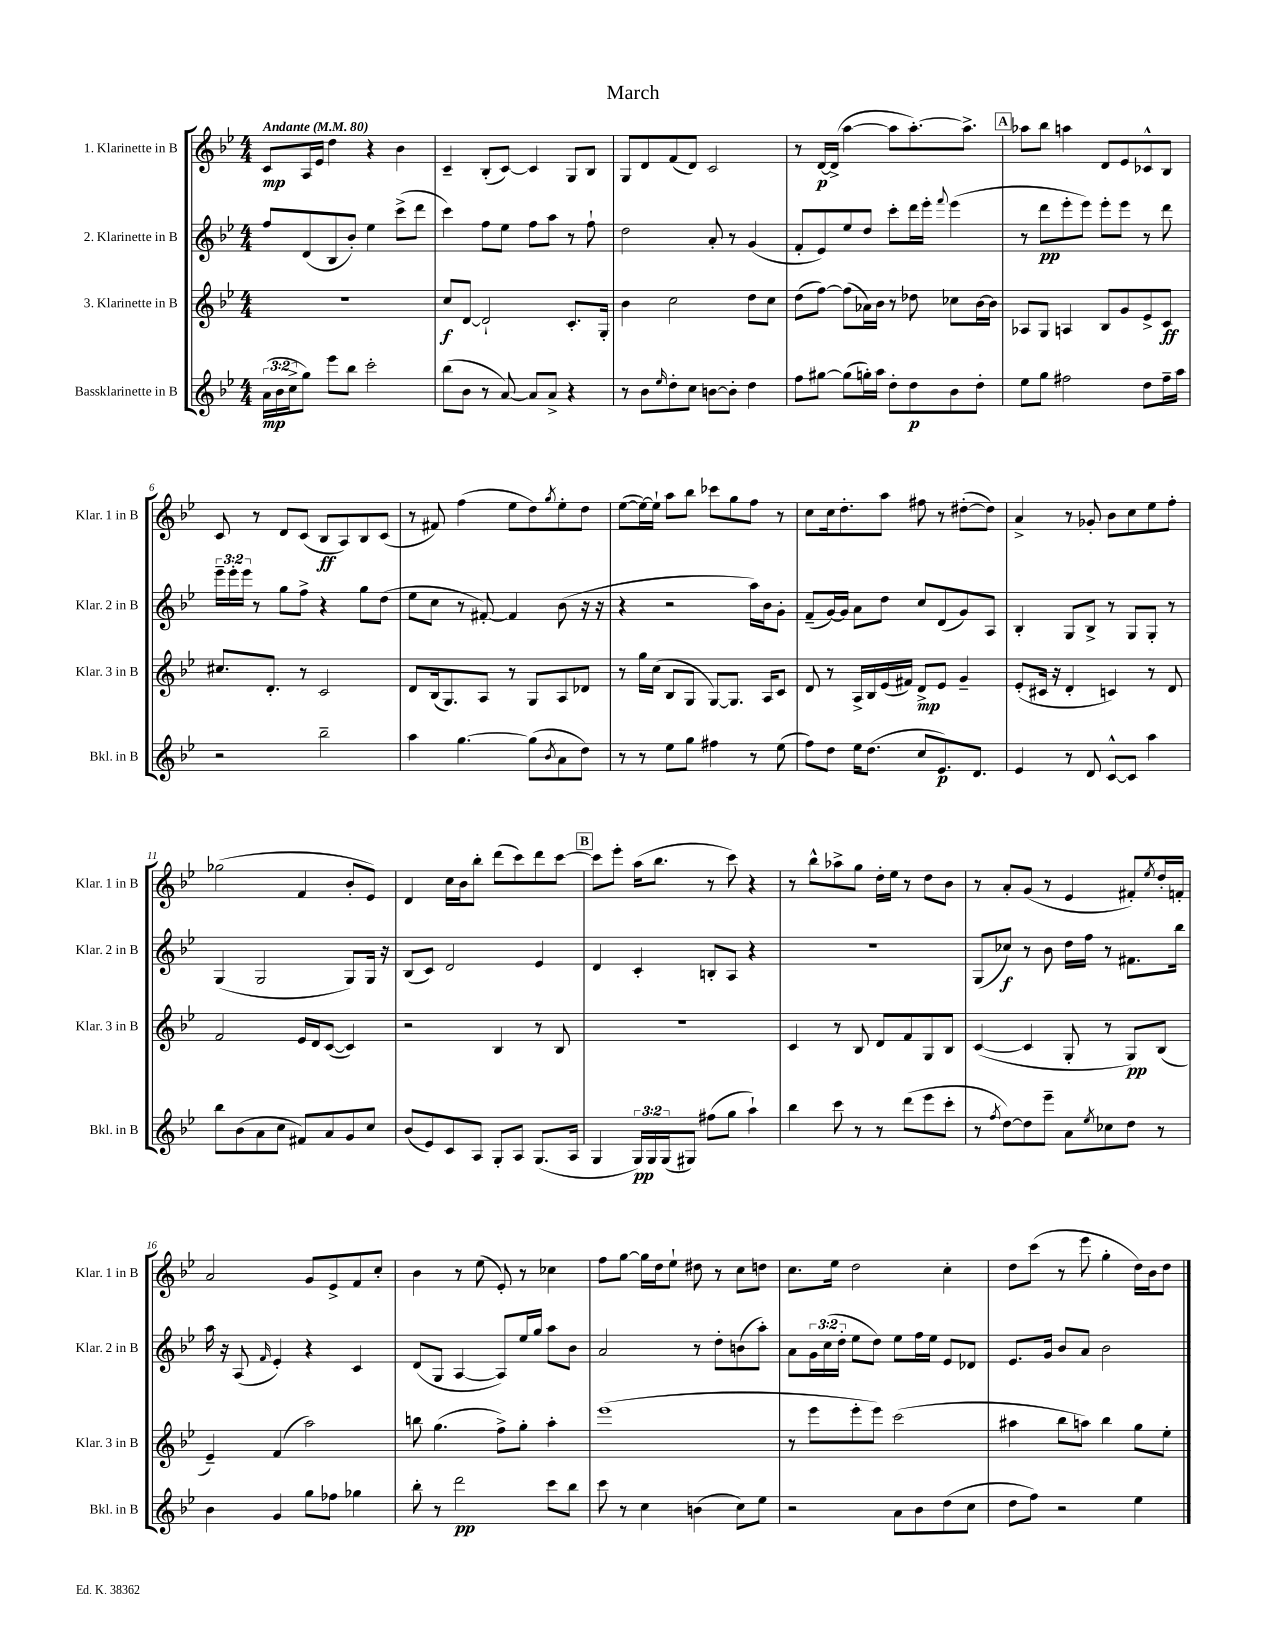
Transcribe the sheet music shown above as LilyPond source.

\header { title = "March" }
<<
\new StaffGroup <<
\new Staff = "s0" \with { instrumentName = "1. Klarinette in B" shortInstrumentName = "Klar. 1 in B" } {
    \clef treble \key bes \major \numericTimeSignature \time 4/4 \tempo "Andante" 4 = 80
    c'8\mp a16 ees'16 d''4 r4 bes'4 |
    c'4-- bes8-.( c'8~) c'4 g8 bes8 |
    g8 d'8 f'8( d'8) c'2 |
    r8 d'16~\p d'16->( a''4~ a''8 a''8.~-.) a''8.-> |
    \mark \markup { \box "A" } aes''8 bes''8 a''4 d'8 ees'8 ces'8-^ bes8 |
    c'8 r8 d'8 c'8( bes8\ff a8) bes8 c'8( |
    r8 fis'8) f''4( ees''8 d''8) \acciaccatura { g''8 } ees''8-. d''8 |
    ees''8~( ees''16~) ees''16-! a''8 bes''8 ces'''8 g''8 f''8 r8 |
    c''8 c''16 d''8.-. a''8 fis''8 r8 dis''8~-.( dis''8) |
    a'4-> r8 ges'8-. bes'8 c''8 ees''8 f''8-. |
    ges''2( f'4 bes'8-. ees'8) |
    d'4 c''16 bes'16 bes''8-. d'''8( c'''8) d'''8 c'''8~ |
    \mark \markup { \box "B" } c'''8 ees'''8-. a''16( bes''8. r8 c'''8) r4 |
    r8 bes''8-^ aes''8-> g''8 d''16-. ees''16 r8 d''8 bes'8 |
    r8 a'8-. g'8( r8 ees'4 fis'8-.) \acciaccatura { ees''8 } d''16-. f'16-. |
    a'2 g'8 ees'8-> f'8 c''8-. |
    bes'4 r8 ees''8( ees'8-.) r8 ces''4 |
    f''8 g''8~ g''16 d''16 ees''8-! dis''8 r8 c''8 d''8 |
    c''8. ees''16 d''2 c''4-. |
    d''8 c'''8( r8 ees'''8 g''4-. d''16) bes'16 d''8 \bar "|." |
}
\new Staff = "s1" \with { instrumentName = "2. Klarinette in B" shortInstrumentName = "Klar. 2 in B" } {
    \clef treble \key bes \major \numericTimeSignature \time 4/4 \override Staff.TupletNumber.text = #tuplet-number::calc-fraction-text
    f''8 d'8( bes8 bes'8-.) ees''4 c'''8->( d'''8 |
    c'''4) f''8 ees''8 f''8 a''8 r8 f''8-! |
    d''2 a'8-. r8 g'4( |
    f'8-. ees'8) ees''8 d''8 c'''8-. d'''16 ees'''16-. \appoggiatura { f'''8 } ees'''4( |
    \mark \markup { \box "A" } r8 d'''8\pp ees'''8-. ees'''8) ees'''8-. ees'''8 r8 d'''8 |
    \tuplet 3/2 { ees'''16-- ees'''16-. ees'''16 } r8 g''8 f''8-> r4 g''8 d''8( |
    ees''8 c''8 r8 fis'8~-.) fis'4 bes'8( r16 r16 |
    r4 r2 a''16) bes'16 g'8-. |
    f'8--( g'16~) g'16 a'8 d''8 c''8 d'8( g'8) a8 |
    bes4-. g8 bes8-> r8 g8 g8-. r8 |
    g4( g2 g8) g16 r16 |
    bes8( c'8) d'2 ees'4 |
    \mark \markup { \box "B" } d'4 c'4-. b8-. a8 r4 |
    R1 |
    g8( ces''8\f) r8 bes'8 d''16 f''16 r8 fis'8. bes''16 |
    a''16 r16 a8( \grace { f'16 } ees'4-.) r4 c'4 |
    d'8( g8 a4~ a8) ees''16 g''16 a''8 bes'8 |
    a'2 r8 d''8-. b'8( a''8-.) |
    a'8 \tuplet 3/2 { g'16 c''16( d''16-. } ees''8 d''8) ees''8 f''16 ees''16 ees'8 des'8 |
    ees'8. g'16 bes'8 a'8 bes'2 \bar "|." |
}
\new Staff = "s2" \with { instrumentName = "3. Klarinette in B" shortInstrumentName = "Klar. 3 in B" } {
    \clef treble \key bes \major \numericTimeSignature \time 4/4
    R1 |
    c''8\f d'8~ d'2-! c'8.-. g16-. |
    bes'4 c''2 d''8 c''8 |
    d''8( f''8~) f''8( aes'16) bes'16 r8 des''8 ces''8 bes'16~ bes'16 |
    \mark \markup { \box "A" } aes8 g8 a4 bes8 g'8 ees'8-> c'8\ff |
    cis''8. d'8.-. r8 c'2 |
    d'8 bes16( g8.) a8 r8 g8 a8 des'8 |
    r8 g''16 c''16( bes8 g8 g8~) g8. a16 c'8 |
    d'8 r8 a16-> bes16 ees'16( fis'16) d'8->\mp ees'8 g'4-- |
    ees'8-.( cis'16 r16 d'4-. c'4) r8 d'8 |
    f'2 ees'16 d'16 c'8~( c'4) |
    r2 bes4 r8 bes8 |
    \mark \markup { \box "B" } R1 |
    c'4 r8 bes8 d'8 f'8 g8 bes8 |
    c'4~( c'4 g8-. r8 g8\pp) bes8( |
    ees'4--) f'4( a''2) |
    b''8 g''4.( f''8->) g''8-. a''4-. |
    ees'''1( |
    r8 ees'''8 ees'''8-. ees'''8) c'''2( |
    ais''4 bes''8 a''8) bes''4 g''8 ees''8-. \bar "|." |
}
\new Staff = "s3" \with { instrumentName = "Bassklarinette in B" shortInstrumentName = "Bkl. in B" } {
    \clef treble \key bes \major \numericTimeSignature \time 4/4 \override Staff.TupletNumber.text = #tuplet-number::calc-fraction-text
    \tuplet 3/2 { a'16\mp( bes'16 c''16-> } g''8) ees'''8 bes''8 c'''2-. |
    bes''8( bes'8 r8 a'8~) a'8 a'8-> r4 |
    r8 bes'8 \grace { ees''16 } d''8-. c''8 b'8~ b'8-. d''4 |
    f''8 gis''8~ gis''8( g''16-.) a''16 d''8-. d''8\p bes'8 d''8-. |
    \mark \markup { \box "A" } ees''8 g''8 fis''2 d''8 fis''16-- a''16 |
    r2 bes''2-- |
    a''4 g''4.~ g''8( \acciaccatura { bes'8 } a'8 d''8) |
    r8 r8 ees''8 g''8 fis''4 r8 ees''8( |
    f''8) d''8 ees''16 d''8.( c''8 ees'8.\p) d'8. |
    ees'4 r8 d'8 c'8~-^ c'8 a''4 |
    bes''8 bes'8( a'8 c''8 fis'8) a'8 g'8 c''8 |
    bes'8( ees'8) c'8 a8 g8-. a8 g8.( a16 |
    \mark \markup { \box "B" } g4 \tuplet 3/2 { g16\pp) g16 g16( } gis8) fis''8( g''8 a''4-!) |
    bes''4 c'''8 r8 r8 d'''8( ees'''8 c'''8-. |
    r8 \acciaccatura { f''8 } d''8~) d''8 ees'''8-- a'8 \acciaccatura { ees''8 } ces''8 d''8 r8 |
    bes'4 g'4 g''8 fes''8 ges''4 |
    bes''8-. r8 d'''2\pp c'''8 bes''8 |
    c'''8 r8 c''4 b'4( c''8) ees''8 |
    r2 a'8 bes'8 d''8( c''8 |
    d''8 f''8) r2 ees''4 \bar "|." |
}
>>
>>
